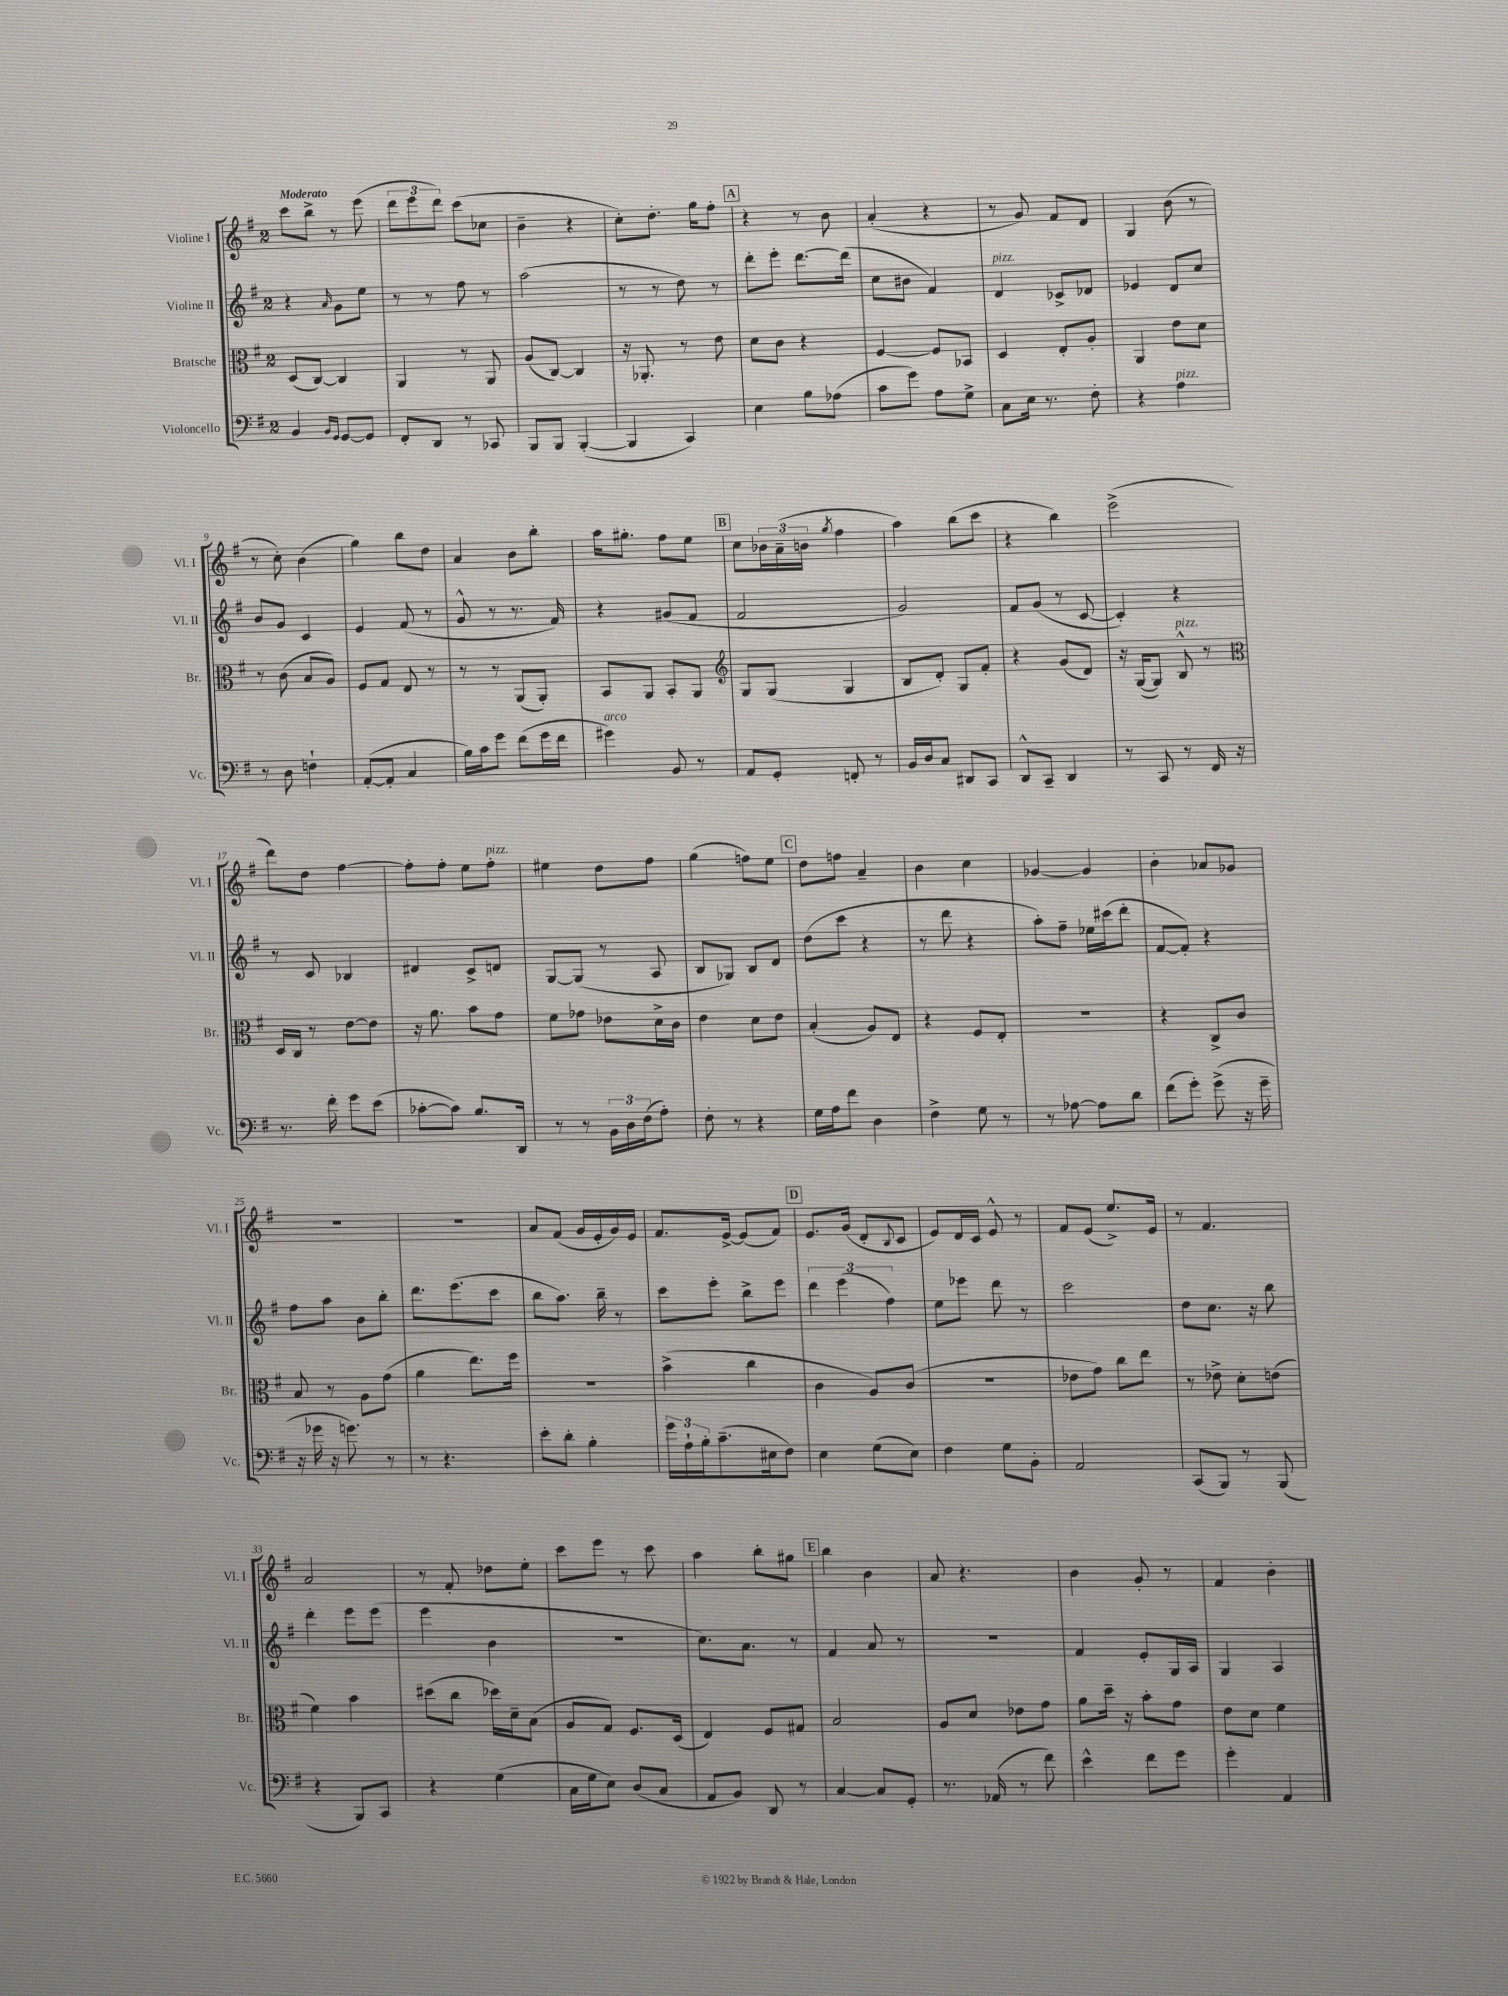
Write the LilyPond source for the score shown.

<<
\new StaffGroup <<
\new Staff = "s0" \with { instrumentName = "Violine I" shortInstrumentName = "Vl. I" } {
    \clef treble \key g \major \once \override Staff.TimeSignature.style = #'single-digit \time 2/4 \tempo "Moderato"
    c'''8 b''8-> r8 e'''8( |
    \tuplet 3/2 { d'''8 e'''8 d'''8) } c'''8( ces''8 |
    b'4-- r4 |
    c''8-.) d''8.-. g''16 fis''8-. |
    \mark \markup { \box "A" } r4 r8 b'8 |
    a'4-.( r4 |
    r8 g'8) fis'8 d'8 |
    g4 b'8( r8 |
    r8 c''8-.) b'4( |
    g''4) b''8 d''8 |
    a'4 b'8 b''8-. |
    a''16 gis''8.-. fis''8 e''8 |
    \mark \markup { \box "B" } c''8 \tuplet 3/2 { bes'16 a'16--( b'16 } \acciaccatura { g''8 } fis''4 |
    a''4) b''8( c'''8 |
    r4 b''4) |
    e'''2->( |
    d'''8) d''8 fis''4~ |
    fis''8-. fis''8-. e''8 fis''8-.^\markup { \italic "pizz." } |
    eis''4 d''8 fis''8 |
    g''4( f''8) e''8 |
    \mark \markup { \box "C" } d''8 f''8 a'4-- |
    b'4 c''4 |
    ges'4~ ges'4 |
    b'4-. aes'8 ges'8 |
    r2 |
    R2 |
    a'8 fis'8( g'16 e'16-. g'16) e'16 |
    fis'8. e'16~-> e'8( fis'8) |
    \mark \markup { \box "D" } e'8. g'16( d'8-. \appoggiatura { b8 } c'8 |
    e'8) d'16 c'16 e'8-^ r8 |
    fis'8 e'8( e''8.->) e'16 |
    r8 fis'4. |
    a'2 |
    r8 fis'8-. des''8 e''8-. |
    c'''8 e'''8 r8 c'''8 |
    a''4 b''8-. gis''8 |
    \mark \markup { \box "E" } b''4 b'4 |
    a'8 r4. |
    b'4 g'8-. r8 |
    fis'4 b'4-. \bar "|." |
}
\new Staff = "s1" \with { instrumentName = "Violine II" shortInstrumentName = "Vl. II" } {
    \clef treble \key g \major \once \override Staff.TimeSignature.style = #'single-digit \time 2/4
    r4 \grace { a'16 } g'8 e''8 |
    r8 r8 fis''8 r8 |
    a''2( |
    r8 r8 d''8) r8 |
    \mark \markup { \box "A" } d'''8-. e'''8-. d'''8.~ d'''16( |
    c''8 bis'8 fis'4) |
    d'4^\markup { \italic "pizz." } ces'8-> des'8 |
    ees'4 d'8 c''8 |
    b'8 g'8 c'4 |
    e'4 fis'8( r8 |
    g'8-^ r8 r8. fis'16) |
    r4 gis'8( fis'8 |
    \mark \markup { \box "B" } fis'2 |
    g'2) |
    fis'8 g'8( r8 c'8~ |
    c'4-.) r4 |
    r8 c'8 bes4 |
    dis'4 c'8-> d'8 |
    g8~ g8( r8 a8 |
    b8 ges8) b8 d'8 |
    \mark \markup { \box "C" } d''8( c'''8 r4 |
    r8 d'''8 r4 |
    a''8-.) fis''8-- ees''16 cis'''16( d'''8-. |
    fis'8~ fis'8-.) r4 |
    fis''8 a''8 b'8 b''8-. |
    d'''8. e'''8.( c'''8 |
    b''8 a''8.) b''16-- r8 |
    c'''8 e'''8-. b''8-> e'''8 |
    \mark \markup { \box "D" } \tuplet 3/2 { d'''4 e'''4( fis''4) } |
    e''8 ees'''8 d'''8 r8 |
    c'''2 |
    d''8 c''8. r16 b''8 |
    d'''4-. e'''8 e'''8( |
    e'''4 b'4 |
    R2 |
    c''8.) a'8. r8 |
    \mark \markup { \box "E" } fis'4 a'8 r8 |
    R2 |
    fis'4 e'8-. g16 a16 |
    g4 a4 \bar "|." |
}
\new Staff = "s2" \with { instrumentName = "Bratsche" shortInstrumentName = "Br." } {
    \clef alto \key g \major \once \override Staff.TimeSignature.style = #'single-digit \time 2/4
    d8( c8~) c4 |
    a,4 r8 a,8 |
    a8( c8~) c4 |
    r16 aes,8.-. r8 e'8 |
    \mark \markup { \box "A" } d'8 c'8 r4 |
    fis4~ fis8 bes,8 |
    d4 e8-. a8-. |
    a,4 e'8 d'8 |
    r8 c'8( b8 a8) |
    fis8 g8 e8 r8 |
    r8 r8 a,8( a,8-.) |
    b,8 a,8 b,8-. a,8 |
    \mark \markup { \box "B" } \clef treble g8 g8( g4 |
    b8 d'8-.) g8 fis'8-. |
    r4 g'8( d'8) |
    r16 g16~( g8) b8-^^\markup { \italic "pizz." } r8 |
    \clef alto d16 c16 r8 e'8~ e'8 |
    r16 a'8. b'8 g'8 |
    fis'8 ges'8 ees'8 d'16-> c'16 |
    e'4 d'8 e'8 |
    \mark \markup { \box "C" } b4-.( a8) e8 |
    r4 fis8 e8-. |
    R2 |
    r4 c8-> c'8 |
    b8 r8 a8 g'8( |
    a'4 e''8.) fis''16 |
    r2 |
    b'4->( c''4 |
    \mark \markup { \box "D" } c'4 a8) c'8( |
    R2 |
    ees'8 g'8) c''8 e''8 |
    r8 ees'8-> d'8-. e'8( |
    fis'4) b'4 |
    dis''8( c''8 des''16) d'16-- b8( |
    a8 g8) fis8. d16( |
    e4) fis8 gis8 |
    \mark \markup { \box "E" } b2 |
    a8 d'8 ees'8 g'8 |
    a'8 d''16-- r16 b'8-. g'8 |
    e'8 d'8 fis'4 \bar "|." |
}
\new Staff = "s3" \with { instrumentName = "Violoncello" shortInstrumentName = "Vc." } {
    \clef bass \key g \major \once \override Staff.TimeSignature.style = #'single-digit \time 2/4
    b,4 \grace { b,16 g,16 } g,8~ g,8 |
    fis,8-. d,8 r8 ces,8 |
    b,,8 b,,8 b,,4~-.( |
    b,,4 c,4) |
    \mark \markup { \box "A" } e4 b8 aes8( |
    c'8 g'8) a8 g8-> |
    c8 e16 r8. fis8-. |
    r4 a4^\markup { \italic "pizz." } |
    r8 d8 f4-! |
    a,8~-.( a,8-. c4 |
    b16) c'16 g'8 fis'8( g'16 fis'16 |
    gis'4^\markup { \italic "arco" }) b,8 r8 |
    \mark \markup { \box "B" } a,8 g,8-. f,8-. r8 |
    b,16 d16 c8 dis,8 c,8 |
    d,8-^ c,8-- d,4 |
    r8 c,8 r8 fis,16 r16 |
    r8. fis'16-. g'8 e'8( |
    ces'8~-. ces'8) b8. d,16 |
    r8 r8 \tuplet 3/2 { b,16 d16 fis16( } a8-.) |
    fis8-. r8 r4 |
    \mark \markup { \box "C" } g16 a16 fis'8 d4 |
    fis4-> g8 r8 |
    r8 aes8~ aes8 d'8 |
    fis'8( g'8-.) g'8->( r16 g'16-- |
    r16 ges'16 r16 g'8.) r8 |
    r8 r4. |
    e'8-. d'8-. b4-. |
    \tuplet 3/2 { g'16 a16-! b16-. } c'8.--( eis16 fis8) |
    \mark \markup { \box "D" } e4 g8( e8) |
    fis4 g8 b,8-. |
    a,2 |
    c,8( b,,8) r8 b,,8( |
    r4 b,,8) c,8 |
    r4 g4( |
    c16 g16 e8) d8( c8 |
    a,8 b,8) d,8 r8 |
    \mark \markup { \box "E" } c4~ c8 g,8-. |
    r8. aes,16( r8 fis'8) |
    e'4-^ fis'8 g'8 |
    g'4-. a,4 \bar "|." |
}
>>
>>
